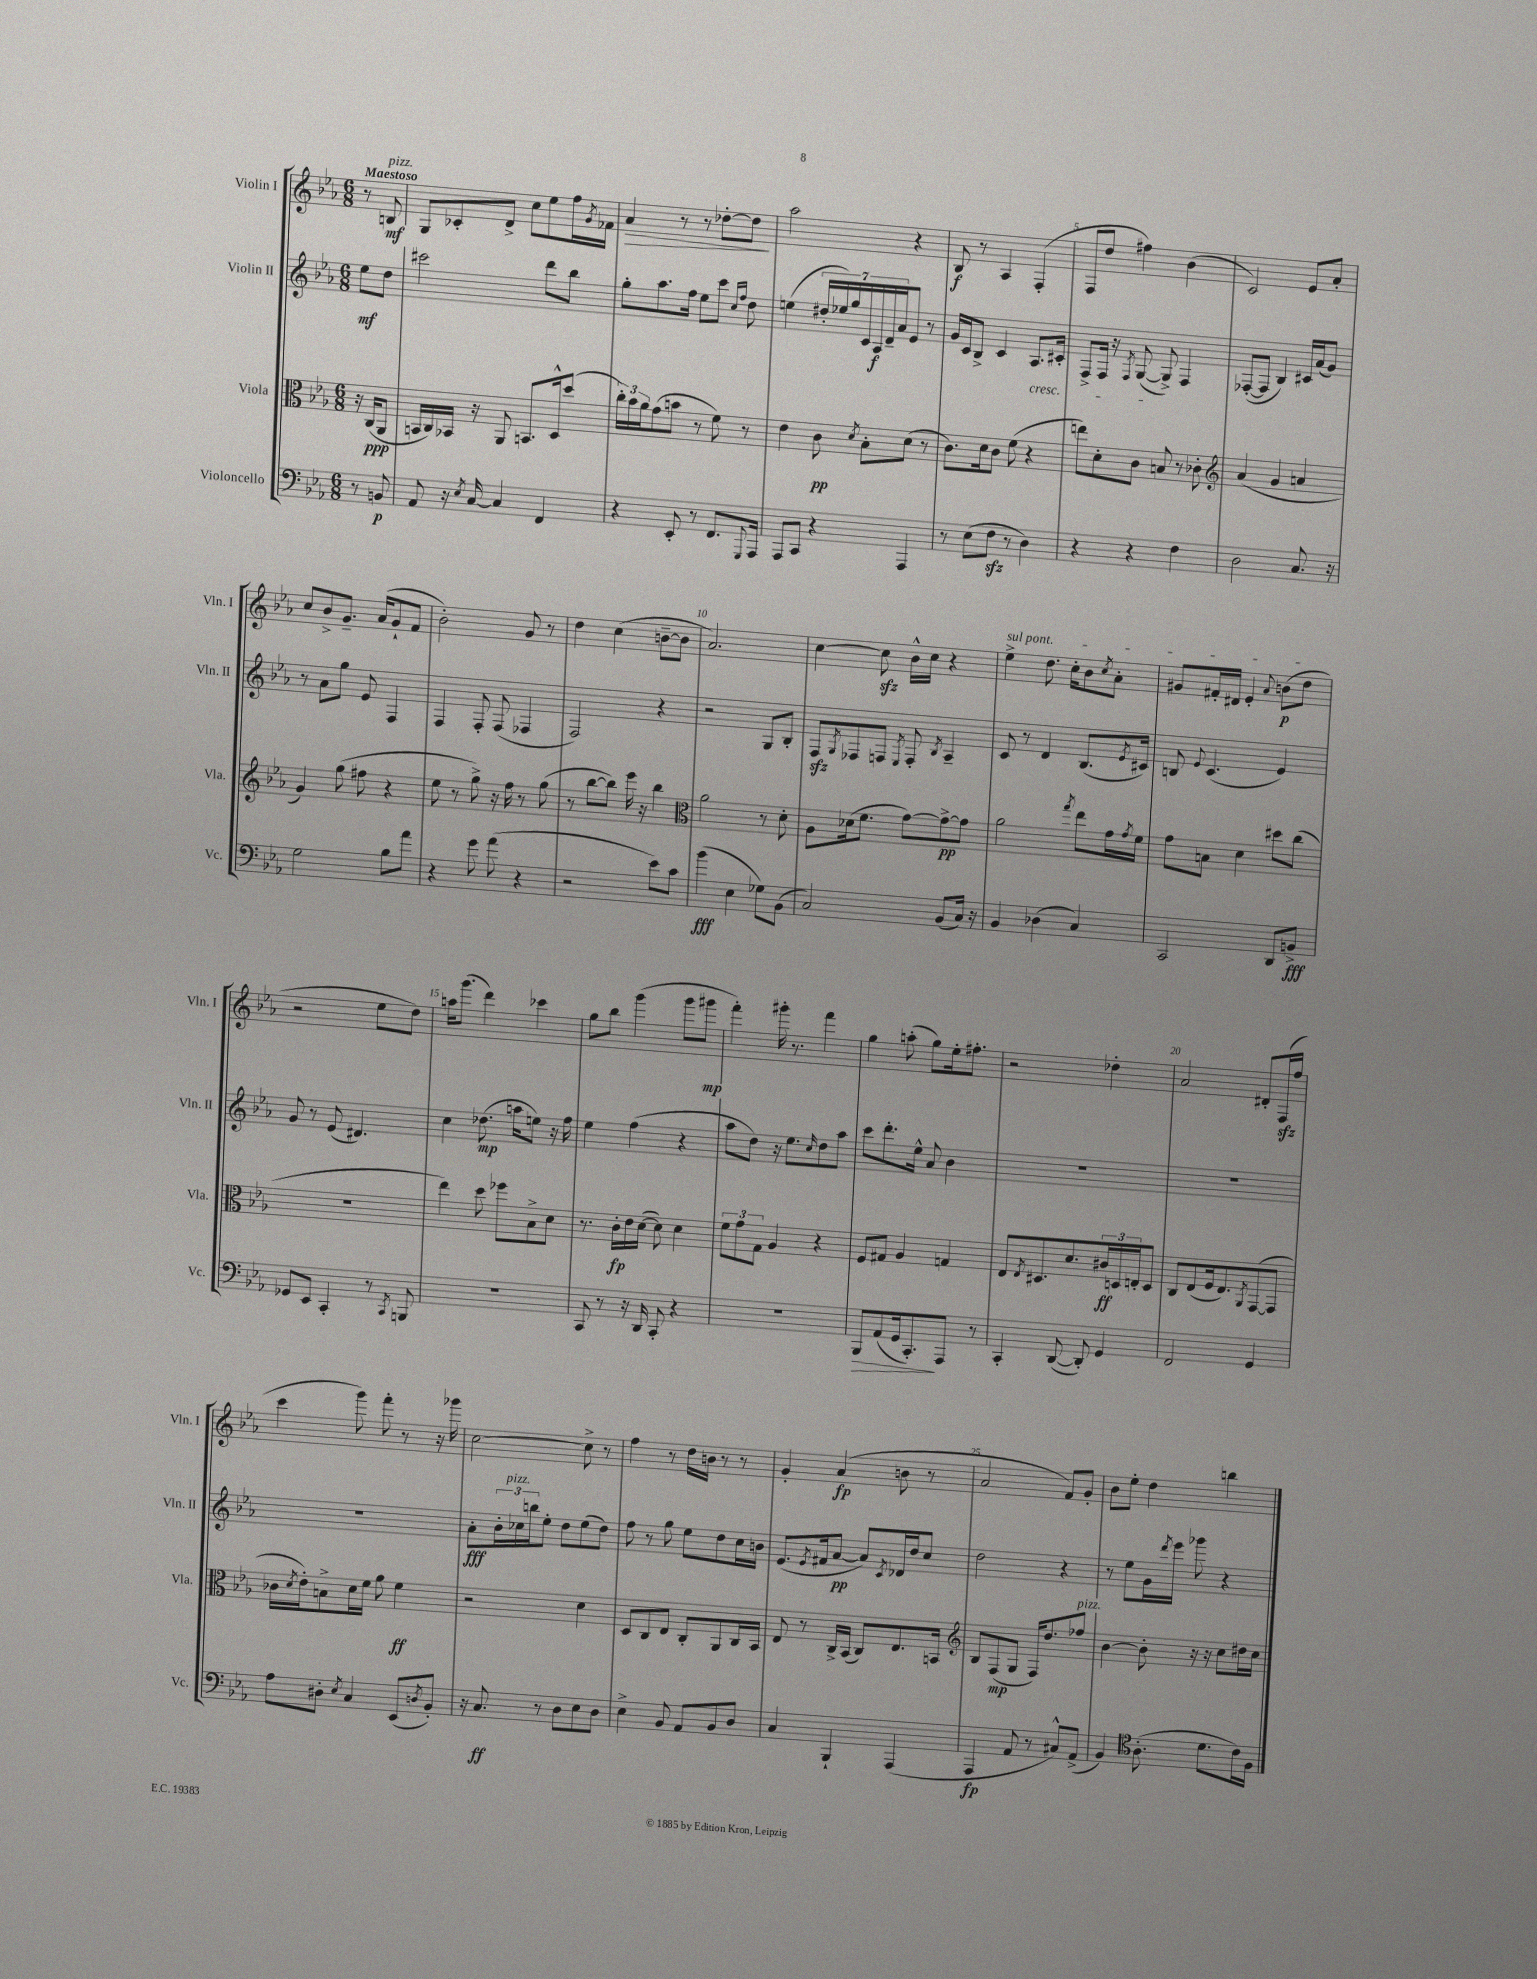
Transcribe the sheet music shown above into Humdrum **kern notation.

**kern	**kern	**kern	**kern
*staff4	*staff3	*staff2	*staff1
*clefF4	*clefC3	*clefG2	*clefG2
*k[b-e-a-]	*k[b-e-a-]	*k[b-e-a-]	*k[b-e-a-]
*M6/8	*M6/8	*M6/8	*M6/8
8r	16r	8ee-\L	8r
.	(16C/LK	.	.
8BB/	8AA-/J	8dd\J	8B/
=	=	=	=
8AA-/	16BB/LL	2ccc#\	8G/L
.	16C/)	.	.
16r	16BB-/JJ	.	8c-'/
8qE-/	.	.	.
[16C/	16r	.	.
4C/]	8AA-/	.	8d^/J
.	8.BB/L	.	8cc\L
4FF/	.	8ddd\L	8ee-\
.	16D^^/k	.	.
.	(8dd/J	8bb-\J	16ff\L
.	.	.	8qg/
.	.	.	16f-\JJ
=	=	=	=
4r	24cc'\LL)	8gg'\L	4a-/
.	24b-\	.	.
.	24a-\J	.	.
.	(8g\	8.aa-\	.
8EE-'/	8b\J	.	8r
.	.	16ff\Jk	.
8r	8r	8ee-\L	8r
8.FF/L	8f\)	8ccc\J	[8dd-'\L
.	.	16qqcc/LL	.
.	.	16qqff/JJ	.
.	8r	8dd\	8dd-\]J
8qqGGG/	.	.	.
16AAA-/Jk	.	.	.
=	=	=	=
8AAA-/L	4e-\	(4ee\	2aa-\
8CC/J	.	.	.
4r	8c\	28dd#'/LL	.
.	.	28ee-/)	.
.	.	28gg/	.
.	.	28c/	.
.	8qd/	.	.
.	8B-'\L	.	.
.	.	28A-/	.
.	.	28d~/	.
.	.	28a-/J	.
4AAA-/	(8d\J	8e-/J	4r
.	8r	8r	.
=	=	=	=
8r	8.c\L)	16g/LL	8B-/
.	.	16c/J	.
(8E-\L	.	8B-^/J	8r
.	16d\k	.	.
8F\J	8c\J	4c/	4A-/
8r	(8f\	.	.
4D\)	4r	8.A-/L	(4F'/
.	.	16c#'/Jk	.
=	=	=	=
4r	8ee\L)	8F^/L	8F/L
.	8d'\	16F/Jk	8dd/J
.	.	16r	.
.	.	8qF/	.
4r	8c\J	([8G/	4ff#\)
.	8B/	8G^/])	.
4F\	8r	4F/	(4b-\
.	8c-'\	.	.
=	=	=	=
*	*clefG2	*	*
2D\	(4a-/	([8F-'/L	2c/)
.	.	8F-/]J	.
.	4g/	4B-/)	.
8.C/	4a/	16c#/LL	8e-/L
.	.	(16a-/J	.
.	.	8g/J)	8a-'/J
16r	.	.	.
=	=	=	=
2G\	4g/)	8r	8cc/L
.	.	8a-\L	8b-^/
.	(8gg\	8gg\J	8.g~/J
.	8ff#\	8e-/	.
.	.	.	(16a-/LK
8B-\L	4r	4F/	8g`/
8a-\J	.	.	8f/J
=	=	=	=
4r	8ee-\	4F/	2b-'\)
.	8r	.	.
8g\	8gg^\)	8F'/	.
(8a-\	16r	(8F/	.
.	16ff\	.	.
4r	8r	4F-/	8g/
.	(8gg\	.	8r
=	=	=	=
2r	8r	2F/)	4dd\
.	[8bb-\L	.	.
.	8bb-\]J)	.	(4cc\
.	16eee-\	.	.
.	16r	.	.
8e-\L)	4bb-\	4r	[8b~\L
8c\J	.	.	8b\]J
=	=	=	=
*	*clefC3	*	*
(4b-\	2a-\	2r	2.a-/)
4E-\	.	.	.
8G-\L)	8r	8G/L	.
(8BB-\J	8d'\	8B-'/J	.
=	=	=	=
2C/)	8A-\L	8F/L	[4cc\
.	.	8qG/	.
.	(16d-\k	8F-/	.
.	8.f\J	.	.
.	.	8F/J	8cc\]
.	.	8qE-/	.
.	[8g\L)	8F'/	16b-^^\LL
.	.	.	16cc\JJ
.	.	8qB-/	.
(8BB-/L	8g^\_	4A-~/	4r
16C/Jk)	8g\]J	.	.
16r	.	.	.
=	=	=	=
4BB-/	2a-\	8c/	4ee-^\
.	.	8r	.
(4D-\	.	4d/	8.dd\
.	.	.	16cc'\LK
.	8qgg/	.	.
4C/)	8ee-\L	(8.B-/L	8b-\
.	.	.	8qcc/
.	16g\L	.	8a-'\J
.	8qg/	8qe-/	.
.	16f\JJ	16c#/Jk)	.
=	=	=	=
2CC/	8g\L	8B/	8g#/L
.	.	8qqe-/	.
.	8B\J	(4.c/	16f#'/L
.	.	.	16d#/JJ
.	4d\	.	4e-'/
.	.	.	8qqa-/
8DD/L	8dd#\L	4e-/)	(8b\L
8BB^/J	(8cc\J	.	8dd\J
=	=	=	=
8GG-/L	2.r	8g/	2r
8EE-/J	.	8r	.
4CC'/	.	(8e-/	.
.	.	4.d#/)	.
8r	.	.	8ee-\L
8qCC/	.	.	.
8BBB/	.	.	8dd\J)
=	=	=	=
2.r	4ee-\)	4cc\	16aa\LK
.	.	.	(8.ggg\J
.	8dd\	(8.dd-\	4ddd\)
.	8ff-\L	.	.
.	.	16aa\LK	.
.	8B-^\	8ee\J)	4ccc-\
.	8d\J	16r	.
.	.	16ff\	.
=	=	=	=
8CC/	8.r	4ee-\	8gg\L
8r	.	.	8bb-\J
.	16c'\LL	.	.
16r	16e-\	(4ff\	(4ggg\
16DD/	([16d\JJ	.	.
8CC'/	8d\])	.	.
4r	4d\	4r	8ggg\L
.	.	.	8ggg#\J
=	=	=	=
2.r	12f\L	8aa-\L	4fff'\)
.	12g\	.	.
.	.	8dd\J)	.
.	12G\J	.	.
.	4A-/	16r	16ggg#'\
.	.	8.ee-\L	8.r
.	.	16qqcc/	.
.	4r	8dd\	4fff\
.	.	8aa-\J	.
=	=	=	=
8BBB-/L	8F/L	8ccc\L	4gg\
(8AA-/	8G#/J	8.ddd'\	.
16GG/k	4A-/	.	(8aa'\
8.CC'/)	.	16ee-^^\Jk	.
.	.	8a-/	8gg\L)
8AAA-/J	4G/	4b-\	16ee-'\k
.	.	.	8.ff#'\J
8r	.	.	.
=	=	=	=
4CC'/	8E-/L	2.r	2r
.	8qE-/	.	.
.	8.D#/	.	.
([8DD/	.	.	.
.	8.d/	.	.
8DD'/])	.	.	.
4GG/	24c#/L	.	4dd-'\
.	24D/	.	.
.	24E'/J	.	.
.	8D/J	.	.
=	=	=	=
2FF/	8C/L	2.r	2a-/
.	(8E-/	.	.
.	16F/k	.	.
.	8.E-/)	.	.
.	8qAA-/	.	.
4GG/	([8GG/	.	8d#'/L
.	8GG/]J	.	(16F/L
.	.	.	16ff/JJ
=	=	=	=
8A-\L	16c-\LL	2.r	4ccc\
.	8qd/	.	.
.	16e-'\J)	.	.
8D#'\J	8B^\	.	.
8qE-/	.	.	.
4C/	16d\L	.	8ggg\)
.	16f\JJ	.	.
.	8a-\	.	8fff'\
(8EE-/L	4f\	.	8r
8qD/	.	.	.
8BB-'/J)	.	.	16r
.	.	.	16ggg-\
=	=	=	=
16r	2r	8a-'\L	[2cc\
8.C/	.	.	.
.	.	24b-'\L	.
.	.	24cc-\	.
.	.	24bb\J	.
8r	.	8ee-'\J	.
8D\L	.	8dd\L	.
8E-\	4d\	(8ee-\	8cc^\]
8D\J	.	8dd\J)	8r
=	=	=	=
4E-^\	8D/L	8ff\	4ff\
.	8C/	8r	.
8BB-/	8E-/J	8gg\	8r
8AA-/L	8C'/L	8ee-\L	16dd\LL
.	.	.	16b\JJ
8BB-/	8AA-/	8dd\	8r
8D/J	16C/L	16cc\L	8r
.	16BB-/JJ	16b\JJ	.
=	=	=	=
4C/	8E-/	(8.e-/L	4g'/
.	8r	.	.
.	.	8qe-/	.
.	.	16f#/k	.
4BBB-`/	16C^/LL	[8a-/J	(4a-/
.	(16BB-/JJ	.	.
.	8C/L)	8a-/]L)	.
.	.	8qc/	.
(4AAA-/	8.E-/	16d-/L	8b\
.	.	16dd/J	.
.	.	8cc/J	8r
.	16BB/Jk	.	.
=	=	=	=
*	*clefG2	*	*
4AAA-/	8B-/L	2dd\	2a-/
.	(8F/	.	.
8AA-/	8G/J	.	.
8r	16F/LK)	.	.
.	8.dd/	.	.
8C#^^/L)	.	4r	8f/L)
(8AA-^/J	8ff-/J	.	8g'/J
=	=	=	=
4BB-/)	[4b-\	8r	8b-\L
.	.	8ee-\L	8ee-'\J
*clefC4	*	*	*
(8.A-'\	8b-'\]	16g\L	4dd\
.	.	8qddd/	.
.	.	16eee-\JJ	.
.	16r	8ggg-\	.
8.d\L	16r	.	.
.	8cc\L	4r	4bb\
16c\L)	16dd#\L	.	.
16F\JJ	16cc\JJ	.	.
==	==	==	==
*-	*-	*-	*-
